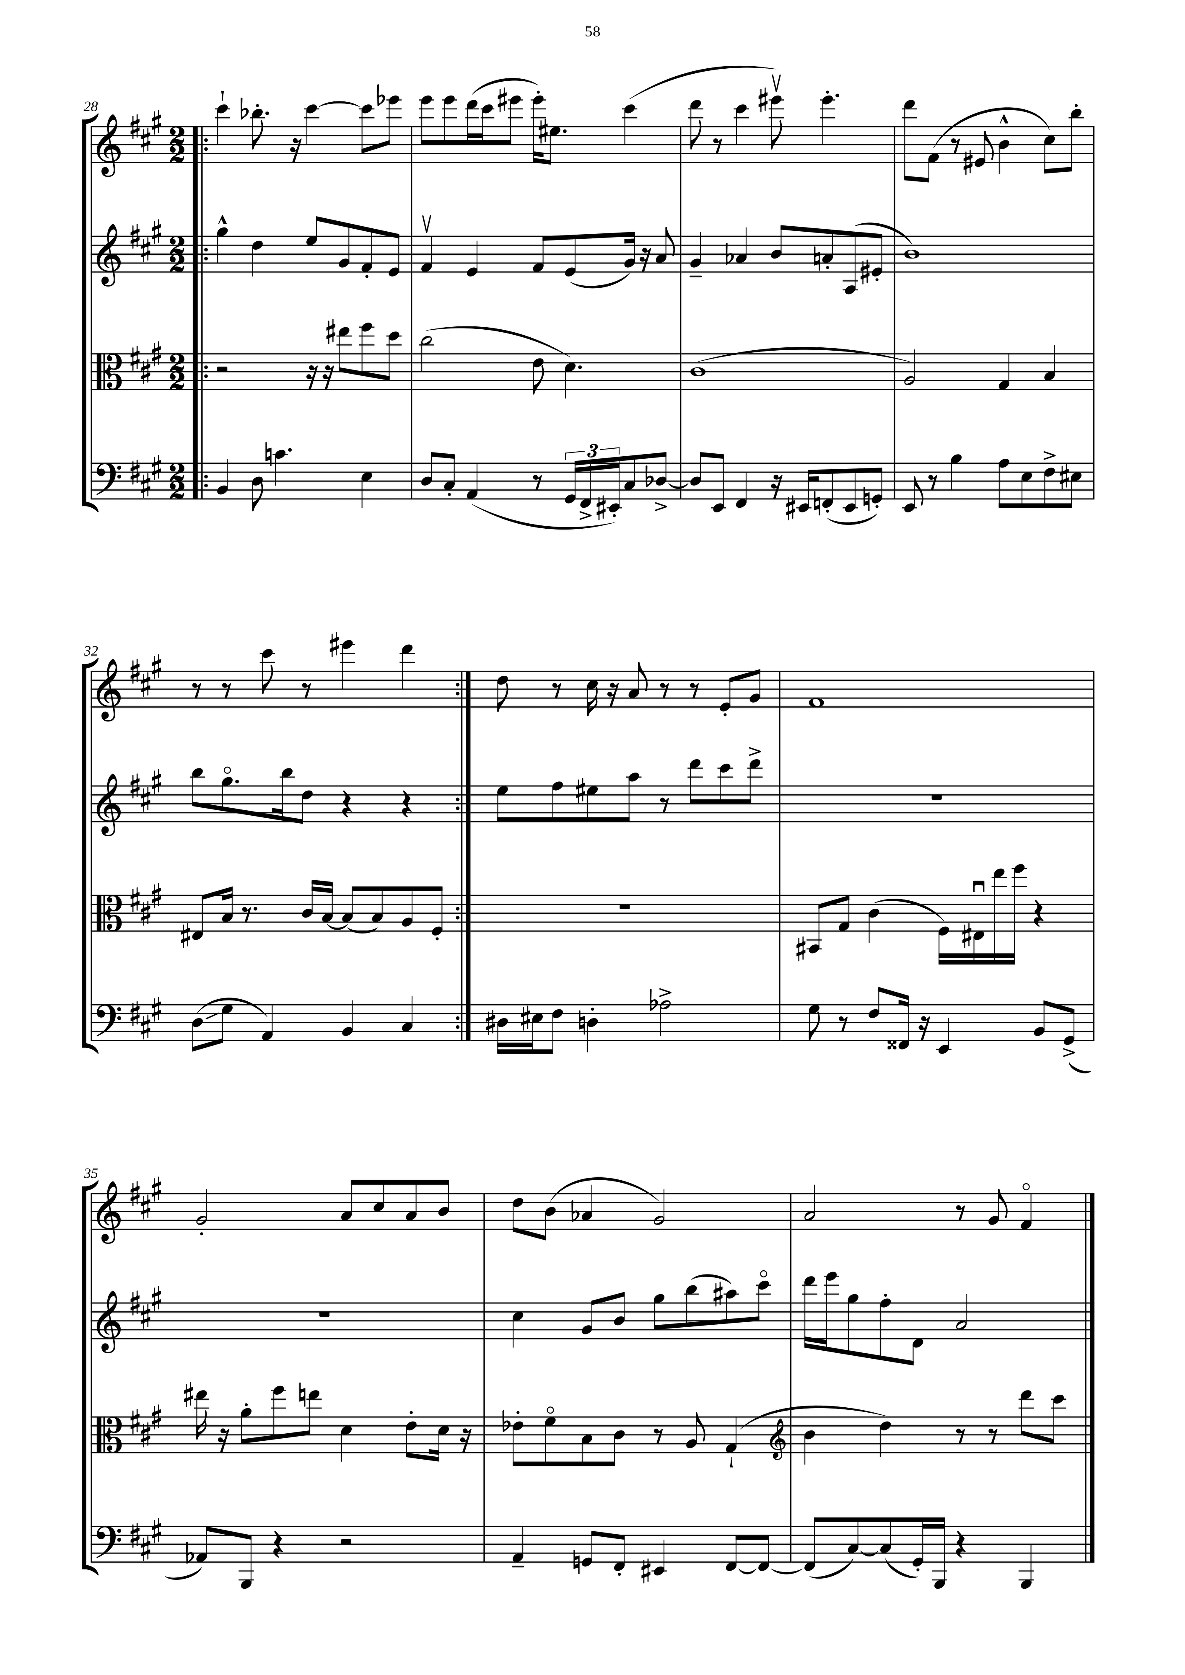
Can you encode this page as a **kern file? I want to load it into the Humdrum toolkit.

**kern	**kern	**kern	**kern
*staff4	*staff3	*staff2	*staff1
*clefF4	*clefC3	*clefG2	*clefG2
*k[f#c#g#]	*k[f#c#g#]	*k[f#c#g#]	*k[f#c#g#]
*M2/2	*M2/2	*M2/2	*M2/2
=!|:	=!|:	=!|:	=!|:
4BB/	2r	4gg#^^\	4ccc#`\
8D\	.	4dd\	8.bb-'\
4.c\	.	.	.
.	.	.	16r
.	16r	8ee/L	[4ccc#\
.	16r	.	.
.	8ee#\L	8g#/	.
4E\	8ff#\	8f#'/	8ccc#\]L
.	8dd\J	8e/J	8eee-\J
=	=	=	=
8D/L	(2cc#\	4f#v/	8eee\L
8C#'/J	.	.	8eee\
(4AA/	.	4e/	(16ddd\L
.	.	.	16ccc#\J
.	.	.	8eee#\J
8r	8e\	8f#/L	16eee#'\LK)
.	.	.	8.ee#\J
24GG#/LL	4.d\)	(8e/	.
24FF#^/	.	.	.
24EE#'/J)	.	.	.
8C#/	.	16g#/Jk)	(4ccc#\
.	.	16r	.
[8D-^/J	.	8a/	.
=	=	=	=
8D-/]L	(1c#	4g#~/	8ddd\
8EE/J	.	.	8r
4FF#/	.	4a-/	4ccc#\
16r	.	8b/L	8eee#v\)
16EE#/LK	.	.	.
(8FF'/	.	8a'/	4.eee#'\
8EE#/	.	(8A/	.
8GG'/J)	.	8e#'/J	.
=	=	=	=
8EE/	2A/)	1b)	8ddd\L
8r	.	.	(8f#\J
4B\	.	.	8r
.	.	.	8e#/
8A\L	4G#/	.	4b^^\
8E\	.	.	.
8F#^\	4B/	.	8cc#\L)
8E#\J	.	.	8bb'\J
=	=	=	=
(8D\L	8E#/L	8bb\L	8r
8G#\J	16B/Jk	8.gg#o\	8r
.	8.r	.	.
4AA/)	.	.	8ccc#\
.	.	16bb\k	.
.	16c#/LL	8dd\J	8r
.	[16B/JJ	.	.
4BB/	(8B/]L	4r	4eee#\
.	8B/)	.	.
4C#/	8A/	4r	4ddd\
.	8F#'/J	.	.
=:|!	=:|!	=:|!	=:|!
16D#\LL	1r	8ee\L	8dd\
16E#\J	.	.	.
8F#\J	.	8ff#\	8r
4D'\	.	8ee#\	16cc#\
.	.	.	16r
.	.	8aa\J	8a/
2A-^\	.	8r	8r
.	.	8ddd\L	8r
.	.	8ccc#\	8e'/L
.	.	8ddd^\J	8g#/J
=	=	=	=
8G#\	8BB#/L	1r	1f#
8r	8G#/J	.	.
8F#/L	(4c#\	.	.
16FF##/Jk	.	.	.
16r	.	.	.
4EE/	16F#\LL)	.	.
.	16E#u\	.	.
.	16ee\	.	.
.	16ff#\JJ	.	.
8BB/L	4r	.	.
(8GG#^/J	.	.	.
=	=	=	=
8AA-/L)	16ee#\	1r	2g#'/
.	16r	.	.
8BBB/J	8a'\L	.	.
4r	8ff#\	.	.
.	8ee\J	.	.
2r	4d\	.	8a/L
.	.	.	8cc#/
.	8e'\L	.	8a/
.	16d\Jk	.	8b/J
.	16r	.	.
=	=	=	=
4AA~/	8e-'\L	4cc#\	8dd\L
.	8f#o\	.	(8b\J
8GG/L	8B\	8g#/L	4a-/
8FF#'/J	8c#\J	8b/J	.
4EE#/	8r	8gg#\L	2g#/)
.	8A/	(8bb\	.
[8FF#/L	(4G#`/	8aa#\)	.
8FF#/_J	.	8ccc#o\J	.
=	=	=	=
*	*clefG2	*	*
(8FF#/]L	4b\	16ddd\LL	2a/
.	.	16eee\J	.
[8C#/)	.	8gg#\	.
(8C#/]	4dd\)	8ff#'\	.
16GG#'/L)	.	8d\J	.
16BBB/JJ	.	.	.
4r	8r	2a/	8r
.	8r	.	8g#/
4BBB/	8ddd\L	.	4f#o/
.	8ccc#\J	.	.
==	==	==	==
*-	*-	*-	*-
